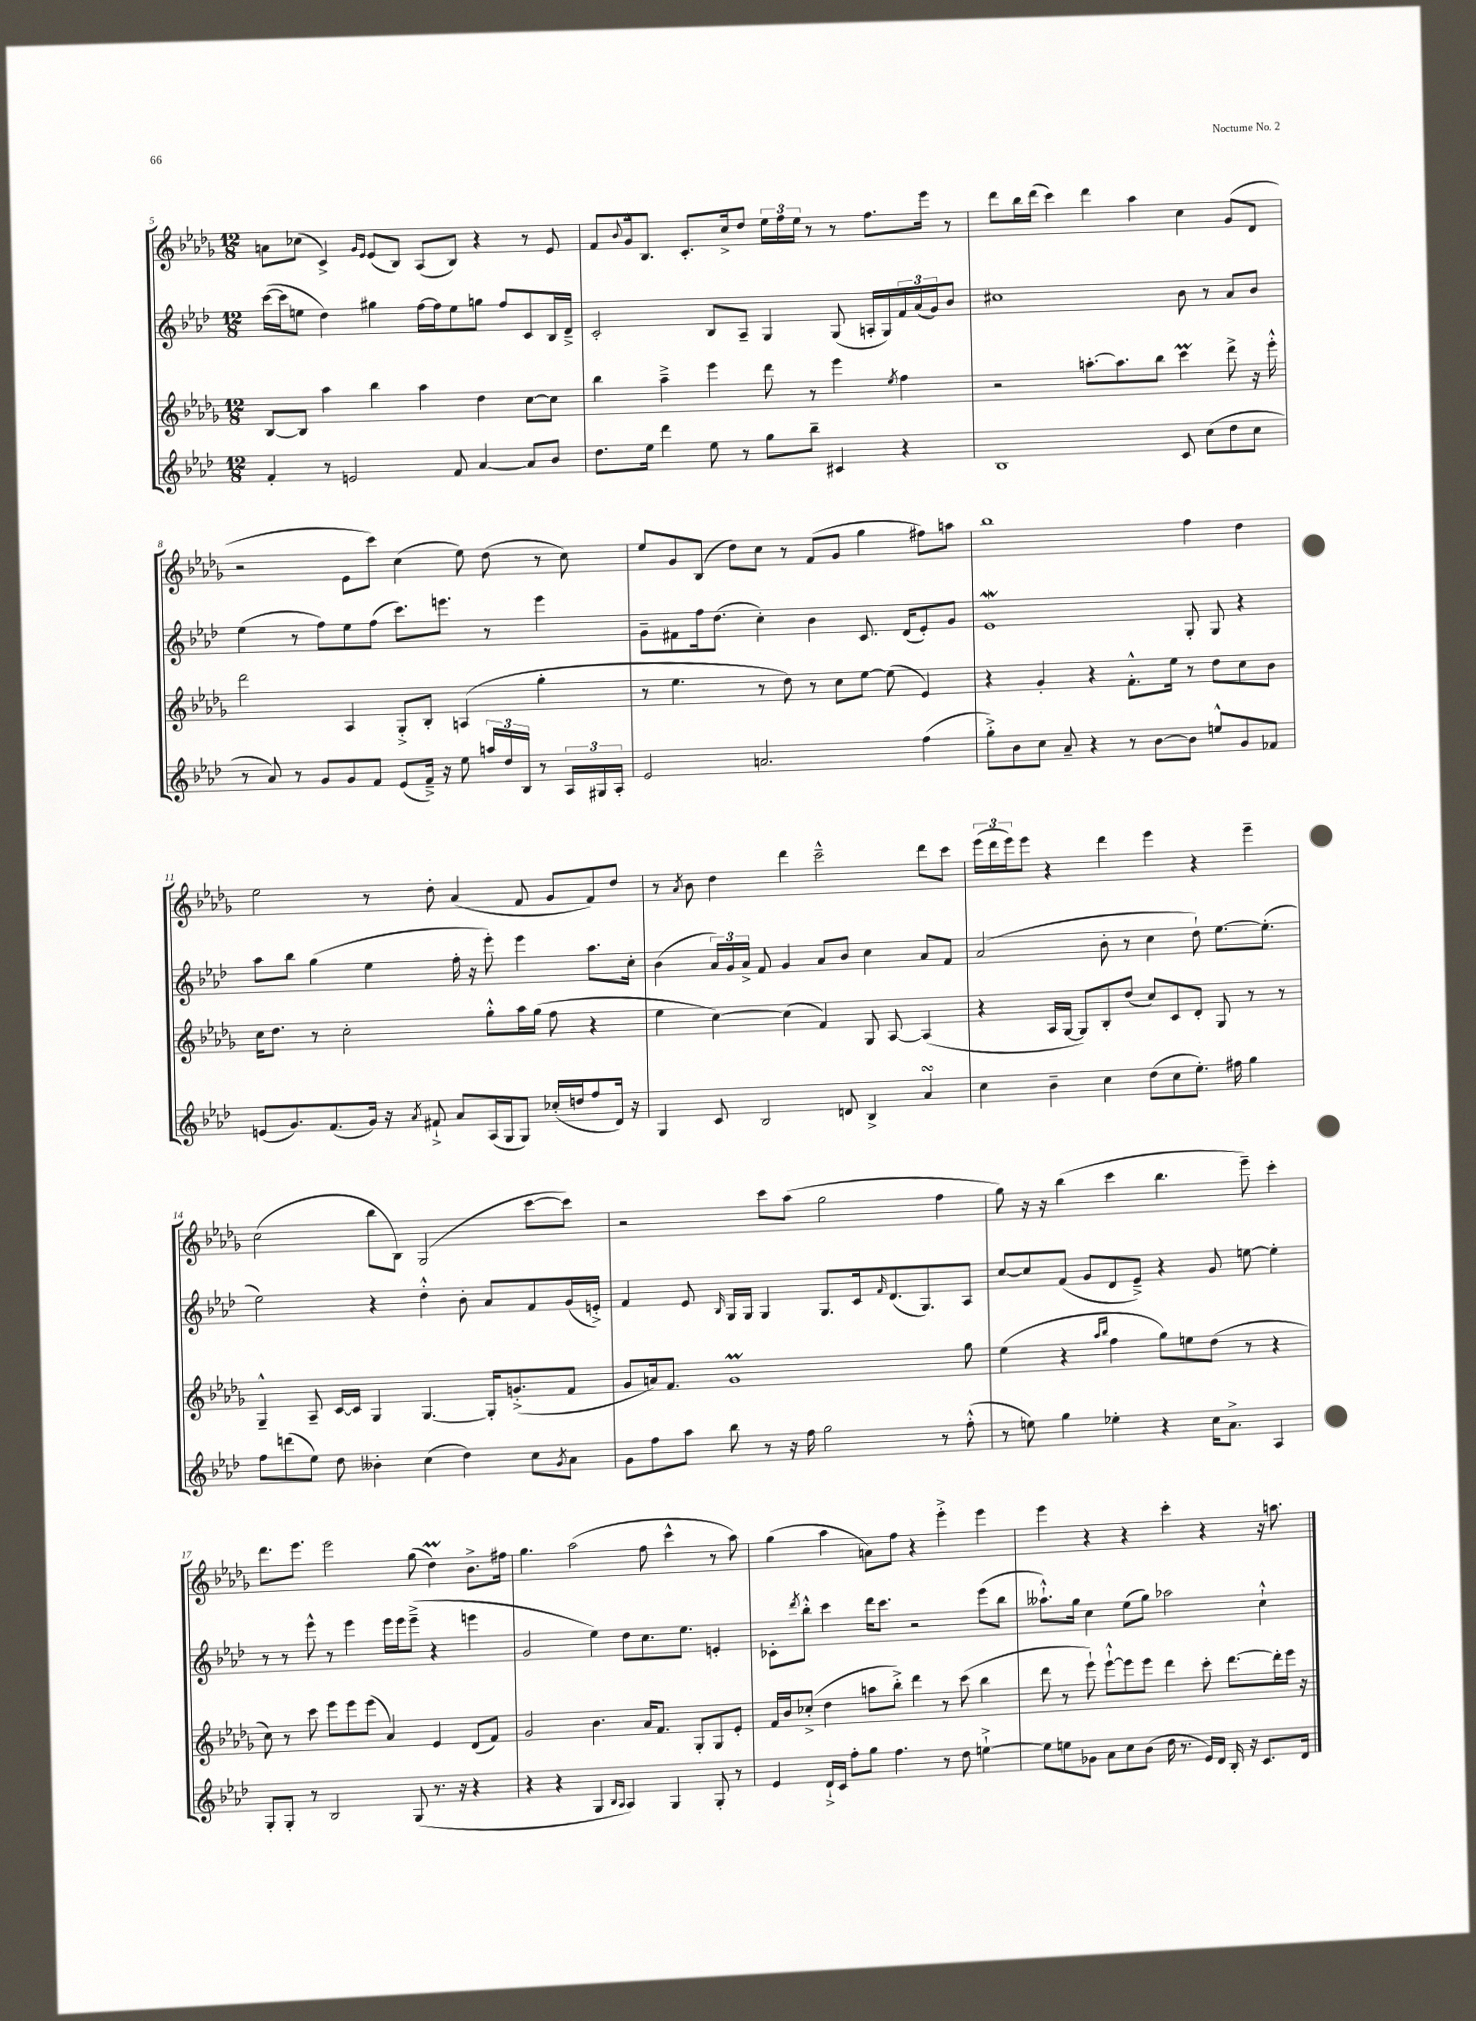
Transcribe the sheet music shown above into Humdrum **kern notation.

**kern	**kern	**kern	**kern
*staff4	*staff3	*staff2	*staff1
*clefG2	*clefG2	*clefG2	*clefG2
*k[b-e-a-d-]	*k[b-e-a-d-g-]	*k[b-e-a-d-]	*k[b-e-a-d-g-]
*M12/8	*M12/8	*M12/8	*M12/8
4f'	[8B-	([16ccc	8a
.	.	16ccc]	.
.	8B-]	8ee	(8cc-
8r	4aa-	4dd-)	4c^)
2e	.	.	.
.	.	.	16qqg-
.	.	.	16qqe-
.	4bb-	4gg#	(8e-
.	.	.	8B-)
.	4aa-	[16ff	(8A-
.	.	16ff]	.
8f	.	8ee	8B-)
[4a-	4dd-	8gg	4r
.	.	8ff	.
8a-]	[8cc	8c	8r
8b-	8cc]	16B-	8e-
.	.	16d-~^	.
=	=	=	=
8.dd-	4bb-	2c'	8f
.	.	.	8qqb-
.	.	.	16g-^^
16ee-	.	.	8.B-
4ddd-	4aa-~^	.	.
.	.	.	8.c'
8ee-	4eee-	8B-	.
.	.	.	16cc^
8r	.	8A-~	8dd-
8gg	8ddd-	4G	24ee-
.	.	.	24ff
.	.	.	24ee-
8bb-~	8r	.	8r
4c#	4eee-	(8G	8r
.	.	16A'	8.ff
.	.	16G)	.
.	8qee-	.	.
4r	4ff	24f	.
.	.	(24a-	.
.	.	.	16eee-
.	.	24g)	.
.	.	8b-	8r
=	=	=	=
1B-	2r	1cc#	8ddd-
.	.	.	16bb-
.	.	.	(16ddd-
.	.	.	4ccc)
.	[8.aa'	.	4ddd-
.	8.aa]	.	.
.	.	.	4aa-
.	8bb-	.	.
8c	4ccc	8b-	4cc
(8cc	.	8r	.
8dd-	8ddd-^	8a-	(8g-
8cc	16r	8b-	8d-
.	16eee-'^^	.	.
=	=	=	=
8r	2ddd-	(4ee-	2r
8a-)	.	.	.
8r	.	8r	.
8g	.	8ff)	.
8g	4A-	8ee-	8e-
8f	.	(8ff	8ccc)
(8e-	8G-'^	8.ccc)	(4cc
16f~^)	8B-'	.	.
16r	.	8.eee	.
8ee-	(4A	.	8ee-)
24aa	.	8r	(8dd-
24dd-	.	.	.
24B-	.	.	.
8r	4gg-'	4eee	8r
24A-	.	.	8cc)
24G#	.	.	.
24A-'	.	.	.
=	=	=	=
2e-	8r	8g~	8ee-
.	4.ee-	8f#	8g-
.	.	16ff	(8B-
.	.	(8.dd-	.
.	.	.	8dd-)
2.a	8r	4cc')	8cc
.	8dd-)	.	8r
.	8r	4b-	(8f
.	8cc	.	8g-
.	[8ee-	8.c	4gg-
.	(8ee-]	.	.
.	.	(16d-	.
(4ff	4e-)	8e-')	8ff#)
.	.	8g	8aa
=	=	=	=
8gg'^)	4r	1e-	1bb-
8b-	.	.	.
8cc	4g-'	.	.
8a-~	.	.	.
4r	4r	.	.
8r	8.f'^^	.	.
[8b-	.	.	.
.	16ee-	.	.
8b-]	8r	8G'	4ff
8ee^^	8dd-	8G	.
8g	8cc	4r	4dd-
8f-	8b-	.	.
=	=	=	=
(8e	16cc	8aa-	2ee-
.	8.dd-	.	.
8.g)	.	8bb-	.
.	8r	(4gg	.
(8.f	.	.	.
.	2cc'	.	.
16g)	.	4ee-	8r
16r	.	.	.
8qa-	.	.	.
8f#`^	.	.	8dd-'
8a-	.	16ff'	(4a-
.	.	16r	.
(16A-	8gg-'^^	8eee-')	.
16G	.	.	.
8G)	16aa-	4eee-	8f
.	(16gg-	.	.
(16cc-'	8ff	.	8g-
16dd	.	.	.
8ff	4r	8.aa-	8f)
16d-)	.	.	8dd-
16r	.	16cc'	.
=	=	=	=
4G	4ee-	(4b-	8r
.	.	.	8qa-
.	.	.	8b-
8c	[4cc)	24a-)	4dd-
.	.	24g	.
.	.	24a-^	.
2B-	.	8f	.
.	(4cc]	4g	4ddd-
.	4f)	8a-	2ccc~^^
8d	.	8b-	.
4B-^	8G-	4cc	.
.	[8A-	.	.
4a-	(4A-]	8a-	8ddd-
.	.	8f	8ccc
=	=	=	=
4cc	4r	(2a-	(24eee-
.	.	.	24ddd-
.	.	.	24eee-)
.	.	.	8eee-
4b-~	16A-	.	4r
.	[16G-	.	.
.	8G-])	.	.
4cc	8B-'	8b-'	4ddd-
.	(8dd-	8r	.
(8dd-	8cc)	4cc	4eee-
8cc	8c	.	.
8.ee-')	8d-'	8dd-`)	4r
.	8G-	[8.ee-	.
16ff#	.	.	.
4gg	8r	.	4eee-~
.	.	(8.ee-']	.
.	8r	.	.
=	=	=	=
8ff	4G-~^^	2ee-)	(2cc
(8ddd	.	.	.
8ee-)	8A-~	.	.
8dd-	[16c	.	.
.	16c]	.	.
4b--'	4G-	4r	8bb-
.	.	.	8B-)
(4cc	[4.G-	4dd-'^^	(2G-
4dd-)	.	8b-'	.
.	16G-']	8a-	.
.	(8.g'^	.	.
8cc	.	8f	[8ccc
8qg	.	.	.
8a-	8f	(16g	8ccc])
.	.	16e'^)	.
=	=	=	=
8g	8g-	4f	2r
8ff	16a)	.	.
.	8.f	.	.
8aa-	.	8e-	.
.	.	16qqB-	.
8bb-	1g-	16G	.
.	.	16G	.
8r	.	4G	8ccc
16r	.	.	(8aa-
16ff	.	.	.
2gg	.	8.G	2gg-
.	.	16c	.
.	.	16qqf	.
.	.	(8.d-	.
.	.	8.G)	.
8r	.	.	4ff
(8ff'^^	8gg-	8A-	.
=	=	=	=
8r	(4ee-	[8cc	8gg-)
8ee)	.	8cc]	16r
.	.	.	16r
4gg	4r	(8f	(4bb-
.	.	8g	.
.	16qqaa-	.	.
.	16qqbb-	.	.
4ee-'	4ff	8d-	4ccc
.	.	8e-~^)	.
4r	8gg-)	4r	4.bb-
.	8ee	.	.
16cc	(8dd-	8g	.
8.a-^	.	.	.
.	8r	[8ee	8eee-~)
4A-	4r	4ee']	4ccc'
=	=	=	=
8G'	8cc)	8r	8.ddd-
8G'	8r	8r	.
.	.	.	8.eee-
8r	8ccc	8eee-^^	.
2B-	8eee-	8r	2eee-
.	8eee-	4eee-	.
.	(8eee-	.	.
.	4a-)	16eee-	.
.	.	16eee-	.
(8G	.	(8eee-~^	(8gg-
8.r	4e-	4r	4dd-)
16r	.	.	.
4r	(8d-	4eee	8.b-^
.	8f)	.	.
.	.	.	16ff#
=	=	=	=
4r	2g-	2g	4.gg-
4r	.	.	.
.	.	.	(2aa-
4G	4.b-	4ee-)	.
16qqB-	.	.	.
16qqA-	.	.	.
4A-)	.	8dd-	.
.	16a-	8.cc	8ff
.	8.f	.	.
4G	.	.	4ccc^^
.	.	8.ee-	.
.	8G-'	.	.
8G'	8G-	4e'	8r
8r	8e-'	.	8aa-)
=	=	=	=
4e-	16f	8c-'	(4gg-
.	16b-	.	.
.	.	8qddd-	.
.	(8cc-'^	8bb-'^^	.
16d-`^	4dd-	4ccc	4aa-
16c	.	.	.
8ff'	.	.	.
8gg	8aa	16ddd-	8a)
.	.	8.ccc	.
4.ff	8bb-'^)	.	8ff
.	4ddd-	2r	4r
8r	8r	.	4eee-'^
8dd-	(8ccc	.	.
[4ee`^	4bb-	(8eee-	4eee-
.	.	8bb-	.
=	=	=	=
8ee]	8ddd-	8.aa--`^^)	4eee-
8ee	8r	.	.
.	.	16gg	.
8g-	8eee-`)	4cc	4r
8a-	[8eee-`^^	.	.
8cc	8eee-]	(8ee-	4r
(8b-	8eee-	8gg)	.
16dd-	4ddd-	2aa-	4ccc'
8.r	.	.	.
16e-)	8ccc'	.	4r
16d-	.	.	.
16B-'	[8.ddd-	.	.
16r	.	.	.
8.c	.	4cc`^^	16r
.	16ddd-']	.	8.aa
.	16eee-	.	.
16d-	16r	.	.
==	==	==	==
*-	*-	*-	*-
